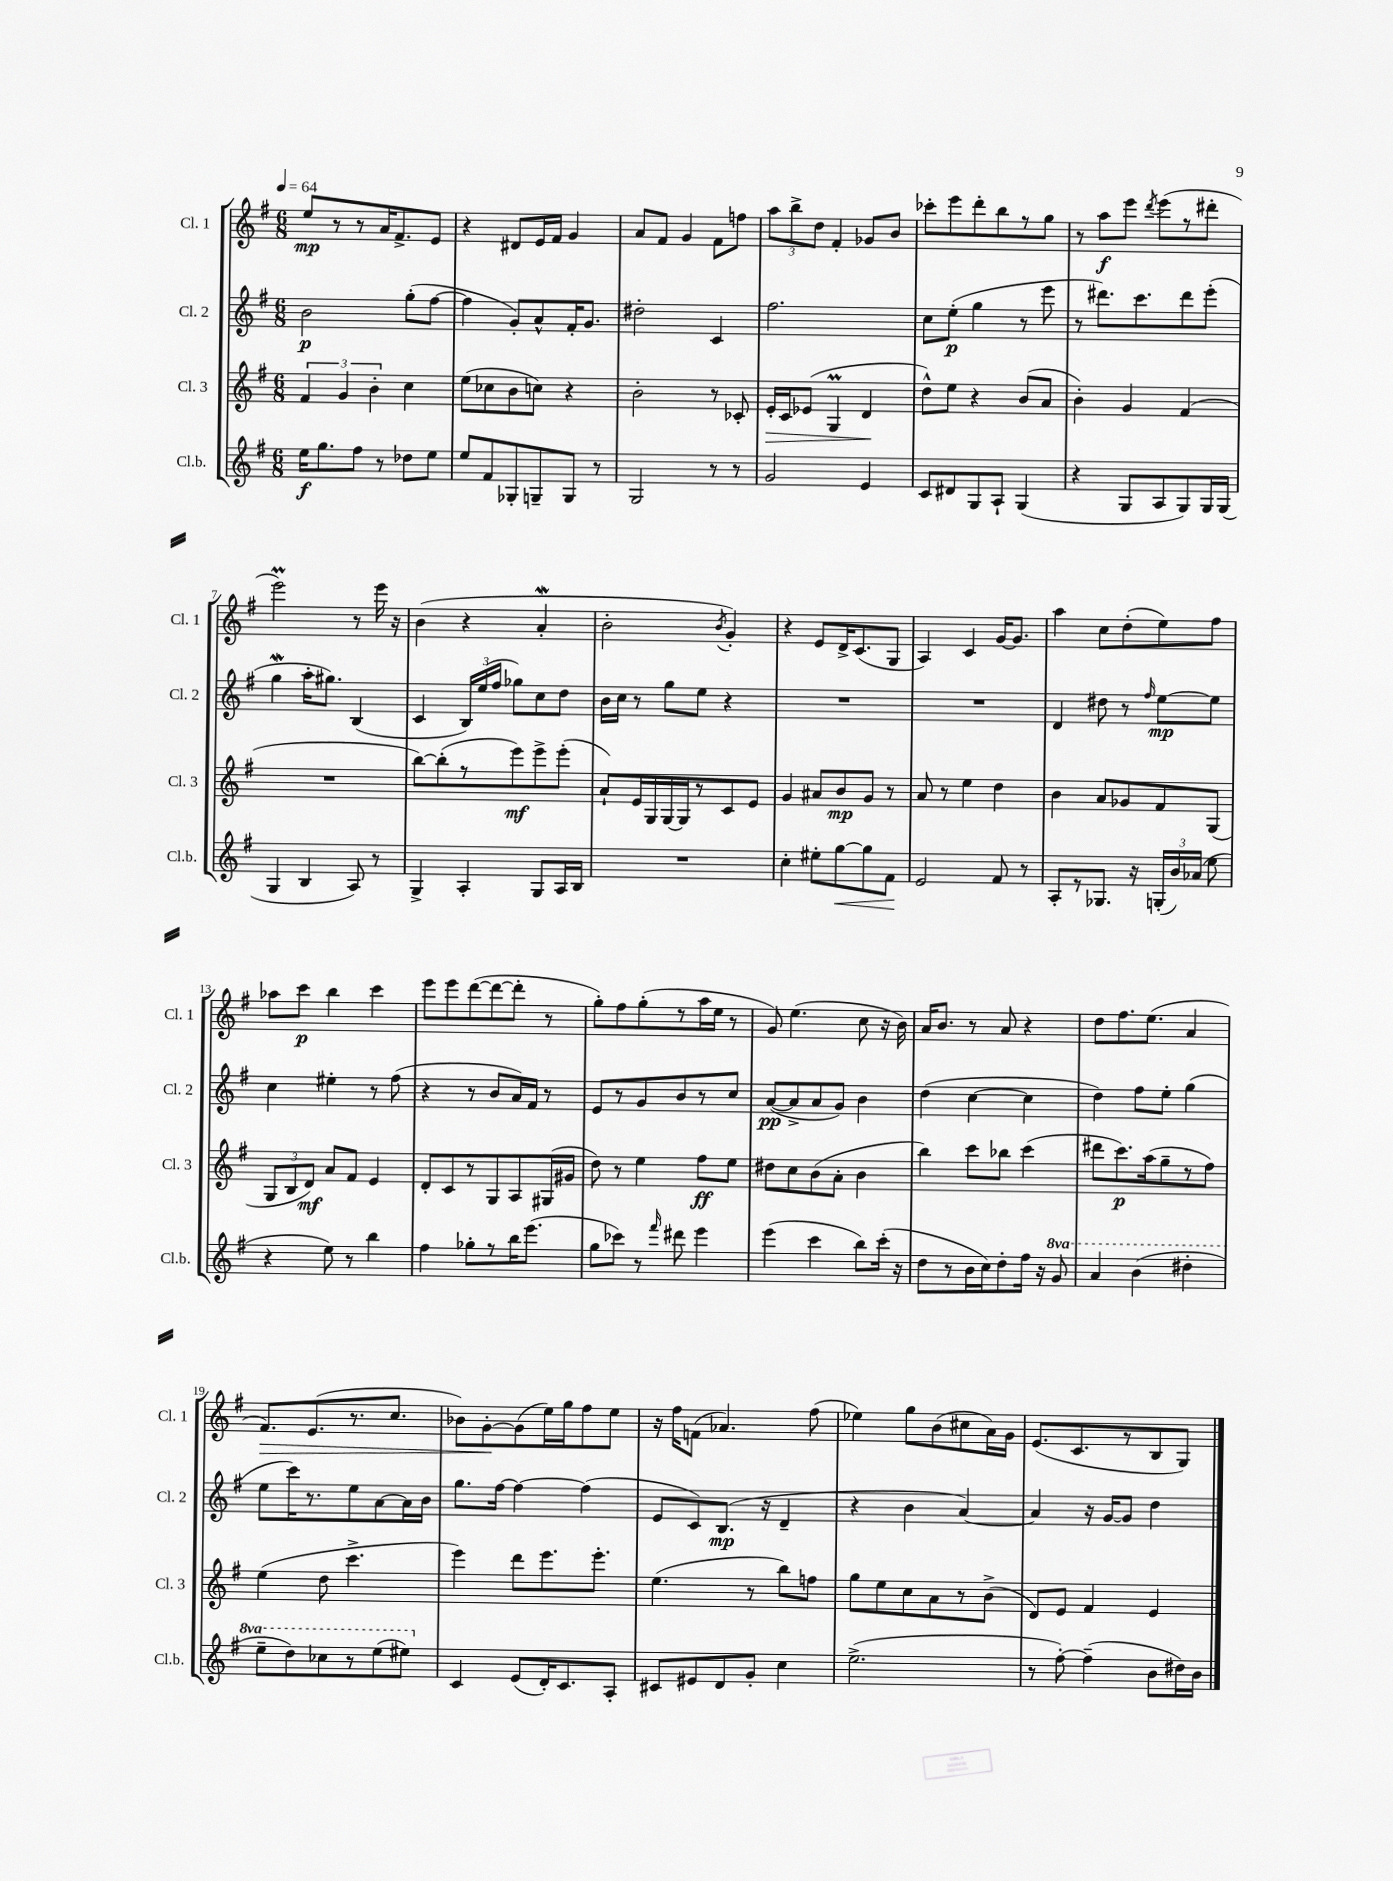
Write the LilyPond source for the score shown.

<<
\new StaffGroup <<
\new Staff = "s0" \with { instrumentName = "Cl. 1" shortInstrumentName = "Cl. 1" } {
    \clef treble \key g \major \numericTimeSignature \time 6/8 \tempo 4 = 64
    \autoBeamOff e''8[\mp r8 r8 a'16 fis'8.-> e'8] |
    r4 dis'8[ e'16 fis'16] g'4 |
    a'8[ fis'8] g'4 fis'8[ f''8] |
    \tuplet 3/2 { a''8[ b''8-> d''8] } fis'4-. ges'8[ b'8] |
    ces'''8[-. e'''8 d'''8-. b''8 r8 g''8] |
    r8 a''8[\f e'''8] \acciaccatura { d'''8 } e'''8[( r8 dis'''8]-. |
    e'''2\prall) r8 e'''16 r16 |
    b'4( r4 a'4-.\mordent |
    b'2-. \acciaccatura { b'8 } g'4-.) |
    r4 e'8[ d'16-> c'8.( g8] |
    a4) c'4 g'16[~ g'8.] |
    a''4 c''8[ d''8-.( e''8) fis''8] |
    aes''8[ c'''8]\p b''4 c'''4 |
    e'''8[ e'''8 d'''8~( d'''8~ d'''8]-. r8 |
    g''8[-.) fis''8 g''8-.( r8 a''16 e''16] r8 |
    g'8) e''4.( c''8 r16 b'16) |
    a'16[ b'8.] r8 a'8 r4 |
    d''8[ fis''8. e''8.]( a'4 |
    fis'8.[\>) e'8.( r8. c''8.] |
    bes'8[) g'8~-.\! g'8( e''16) g''16 fis''8 e''8] |
    r16 fis''16[ f'8]( aes'4.) fis''8( |
    ees''4) g''8[ b'8( cis''8 a'16) g'16] |
    e'8.[( c'8. r8 b8 g8]) \bar "|." |
}
\new Staff = "s1" \with { instrumentName = "Cl. 2" shortInstrumentName = "Cl. 2" } {
    \clef treble \key g \major \numericTimeSignature \time 6/8
    \autoBeamOff b'2\p g''8[-.( fis''8]~ |
    fis''4 g'8[-.) a'8-^ fis'16-. g'8.] |
    dis''2-. c'4 |
    fis''2. |
    c''8[ e''8]-.\p( g''4 r8 e'''8 |
    r8 dis'''8.[) c'''8. dis'''8 e'''8]-.( |
    g''4\mordent a''16[-. gis''8.]) b4( |
    c'4 \tuplet 3/2 { b16[) e''16( fis''16] } ges''8[) c''8 d''8] |
    b'16[ c''16] r8 g''8[ e''8] r4 |
    R2. |
    R2. |
    d'4 dis''8 r8 \grace { fis''16 } e''8[~\mp e''8] |
    c''4 eis''4-. r8 fis''8( |
    r4 r8 b'8[ a'16) fis'16] r8 |
    e'8[ r8 g'8 b'8 r8 c''8] |
    a'8[~\pp( a'8-> a'8 g'8]) b'4 |
    d''4( c''4~ c''4 |
    d''4) fis''8[ e''8]-. g''4( |
    e''8[ c'''16) r8. e''8 a'8~ a'16 b'16] |
    g''8.[ fis''16]~ fis''4~ fis''4( |
    e'8[ c'8) b8.]\mp( r16 d'4-- |
    r4 b'4 a'4~) |
    a'4 r16 g'16[~ g'8] d''4 \bar "|." |
}
\new Staff = "s2" \with { instrumentName = "Cl. 3" shortInstrumentName = "Cl. 3" } {
    \clef treble \key g \major \numericTimeSignature \time 6/8
    \autoBeamOff \tuplet 3/2 { fis'4 g'4 b'4-. } c''4 |
    e''8[( ces''8 b'8 c''8]) r4 |
    b'2-. r8 ces'8-. |
    e'16[-.\> c'16 ees'8]( g4\prall d'4\! |
    d''8[-^) e''8] r4 b'8[( a'8] |
    b'4-.) g'4 fis'4( |
    R2. |
    b''8[~) b''8-.( r8 e'''8\mf) e'''8-> e'''8]-.( |
    a'8[-!) e'16 g16 g16~ g16 r8 c'8 e'8] |
    g'4 ais'8[ b'8\mp g'8] r8 |
    a'8 r8 e''4 d''4 |
    b'4 a'8[ ges'8 fis'8 g8]( |
    \tuplet 3/2 { g8[ b8 d'8]\mf) } a'8[ fis'8] e'4 |
    d'8[-. c'8 r8 g8 a8 gis16( gis'16] |
    d''8) r8 e''4 fis''8[\ff e''8] |
    dis''8[ c''8 b'8( a'8]-. b'4 |
    b''4) c'''8[ bes''8] c'''4( |
    dis'''8[ c'''8.\p) a''16( g''8-- r8 fis''8]) |
    e''4( d''8 c'''4.-> |
    e'''4) d'''8[ e'''8. e'''8.]-. |
    e''4.( r8 b''8[) f''8] |
    g''8[ e''8 c''8 a'8 r8 b'8]->( |
    d'8[) e'8] fis'4 e'4 \bar "|." |
}
\new Staff = "s3" \with { instrumentName = "Cl.b." shortInstrumentName = "Cl.b." } {
    \clef treble \key g \major \numericTimeSignature \time 6/8 \set Staff.ottavationMarkups = #ottavation-simple-ordinals
    \autoBeamOff e''16[\f g''8. fis''8] r8 des''8[ e''8] |
    e''8[ fis'8 ges8-. g8-- g8] r8 |
    g2 r8 r8 |
    g'2 e'4 |
    c'8[ dis'8 g8 a8]-! g4( |
    r4 g8[ a8 g8) g16 g16]( |
    g4 b4 a8) r8 |
    g4-> a4-. g8[ a16 b16] |
    R2. |
    c''4-. eis''8[-. g''8~\< g''8 fis'8]\! |
    e'2 fis'8 r8 |
    a8[-. r8 ges8.] r16 \tuplet 3/2 { g16[-.( b'16) aes'16]( } e''8 |
    r4 e''8) r8 b''4 |
    fis''4 ges''8[-. r8 b''16 e'''8.]( |
    g''8[ ces'''8]) r8 \grace { fis'''16 } dis'''8 e'''4 |
    e'''4( c'''4 b''8[) c'''16]-.( r16 |
    d''8[ r8 b'16 c''16) d''8-. fis''16] r16 \ottava #1 g''8 |
    a''4 b''4( dis'''4-. |
    e'''8[-- d'''8) ces'''8 r8 e'''8( eis'''8]) \ottava #0 |
    c'4 e'8[( d'16-.) c'8. a8]-. |
    cis'8[ eis'8 d'8 g'8]-. c''4 |
    e''2.->( |
    r8 fis''8~-.) fis''4--( b'8[ dis''16) b'16] \bar "|." |
}
>>
>>
